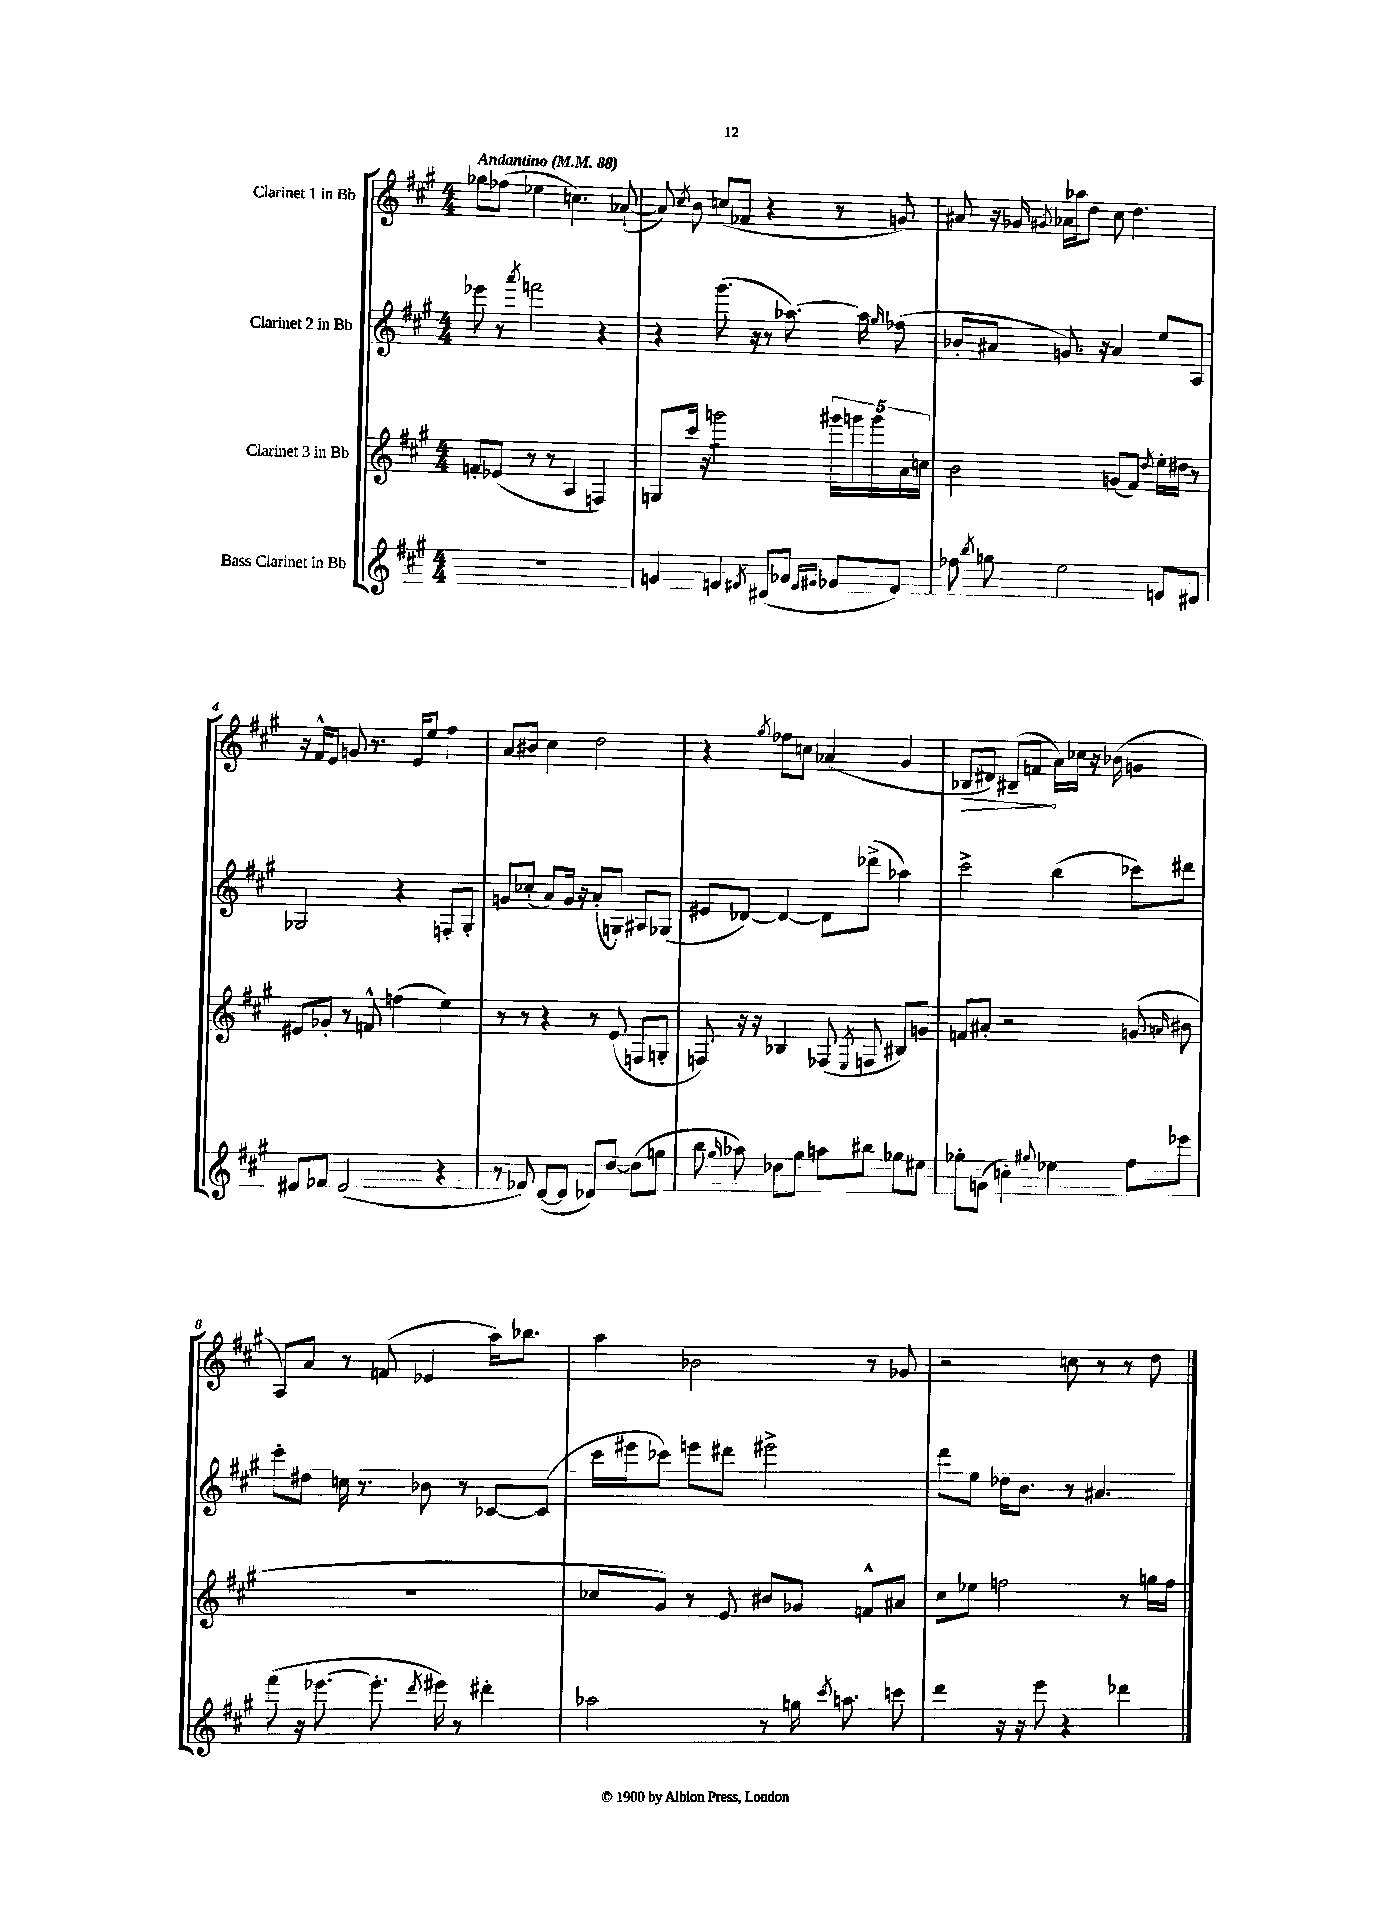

**kern	**kern	**kern	**kern
*staff4	*staff3	*staff2	*staff1
*clefG2	*clefG2	*clefG2	*clefG2
*k[f#c#g#]	*k[f#c#g#]	*k[f#c#g#]	*k[f#c#g#]
*M4/4	*M4/4	*M4/4	*M4/4
*MM88	*MM88	*MM88	*MM88
1r	8f'	8eee-	8gg-
.	(8e-	8r	(8ff-
.	.	8qaaa	.
.	8r	2fff	4ee-
.	8r	.	.
.	4A	.	4.cc)
.	4F)	4r	.
.	.	.	([8a-`
=	=	=	=
4g	8G	4r	8a-])
.	.	.	8qcc#
.	16ccc#	.	8b
.	16r	.	.
4f	2ggg	(8.ggg#	(8cc
.	.	.	8f-
.	.	16r	.
8qf#	.	.	.
(8d#	.	8r	4r
8a-	.	[8.aa-)	.
16qqf#	.	.	.
16qqg#	.	.	.
8g-	20ggg#	.	8r
.	20ggg	.	.
.	.	16aa-]	.
.	20ggg	.	.
.	.	16qqgg#	.
8f#)	.	(8ff-	8g)
.	20a	.	.
.	20cc	.	.
=	=	=	=
8ff-	2b	8b-'	8a#
8qbb	.	.	.
8gg	.	8a#	16r
.	.	.	16g-
.	.	.	8qg#
2ee	.	8.g)	16a-
.	.	.	16aa-
.	.	.	8dd
.	.	16r	.
.	(8g	4a#	8cc#
.	8f#)	.	4.dd
.	8qdd	.	.
8f	16ee'	8ee	.
.	16dd#	.	.
8e#	8r	8A	.
=	=	=	=
8e#	8e#	2G-	16r
.	.	.	16f#^^
8f-	8g-'	.	8e
(2e#	8r	.	8g
.	8f^^	.	8.r
.	(4ff	4r	.
.	.	.	16e
.	.	.	8ee
4r	4ee)	8F'	4ff#
.	.	8G-'	.
=	=	=	=
8r	8r	8g	8a
8f-)	8r	(8cc-'	8b#
([8d	4r	8a)	4cc#
8d]	.	16g	.
.	.	16r	.
8d-)	8r	(8a'	2dd
[8dd	(8e	8G)	.
(8dd]	8F	8A#	.
8gg	8G'	(8G-	.
=	=	=	=
8bb	8F)	8e#	4r
16qqgg#	.	.	.
8aa-)	16r	[8d-)	.
.	16r	.	.
.	.	.	8qgg#
8dd-	4B-	4d-_	8ff-
8gg#	.	.	8cc
8aa	(8F-	8d-]	(4a-
.	8qE	.	.
8bb#	8F	(8ddd-^	.
8gg-	8B#)	4aa-)	4g#
8ee#	8g	.	.
=	=	=	=
8gg-'	8f	2ccc#^	8B-
(8g	8a#'	.	8d#)
4cc')	2r	.	(8B#~
.	.	.	8f
8qqgg#	.	.	.
4ee-	.	(4bb	16a)
.	.	.	16cc-
.	.	.	16r
.	.	.	(16b-
8ff#	(8g	8ccc-)	4g
.	16qqa	.	.
8eee-	8b#	8ddd#	.
=	=	=	=
(8fff#	1r	8ccc#'	8A)
16r	.	8dd#	8a
[8.eee-	.	.	.
.	.	16cc	8r
.	.	8.r	.
8.eee-']	.	.	(8f
.	.	8b-	4e-
8qddd	.	.	.
16eee#)	.	.	.
8r	.	8r	.
4ddd#'	.	[8c-	16aa)
.	.	.	8.bb-
.	.	(8c-]	.
=	=	=	=
2aa-	8cc-	16ccc#	4aa
.	.	16eee#	.
.	8g#)	8ccc-)	.
.	8r	8eee	2b-
.	8e	8ddd#	.
8r	8b#	2eee#^	.
16gg	8g-	.	.
8qccc#	.	.	.
8.aa	.	.	.
.	8f^^	.	8r
8ccc	8a#	.	8g-
=	=	=	=
4ddd	8cc#	8ddd	2r
.	8ee-	8ee	.
16r	2ff	16dd-	.
16r	.	8.b	.
8eee	.	.	.
4r	.	8r	8cc
.	.	4.a#	8r
4ddd-	8r	.	8r
.	16gg	.	8dd
.	16ff	.	.
==	==	==	==
*-	*-	*-	*-
